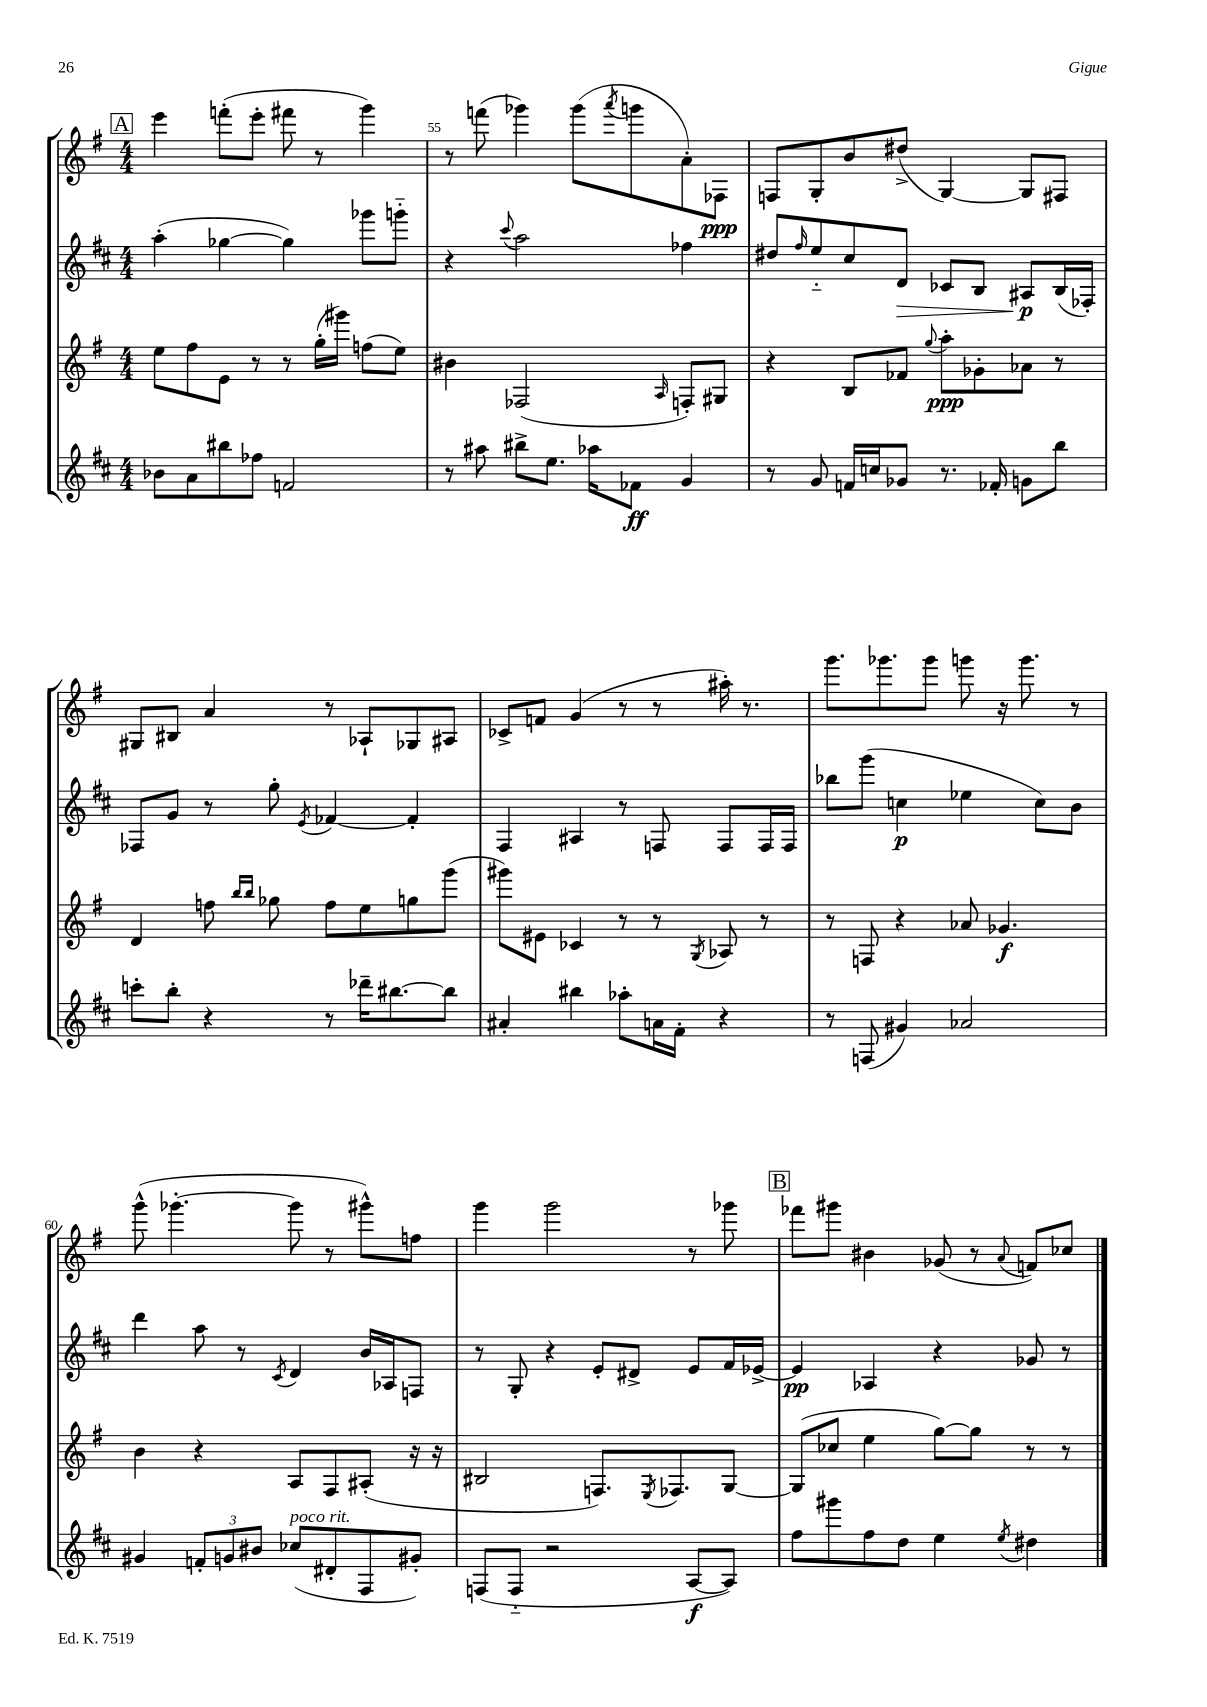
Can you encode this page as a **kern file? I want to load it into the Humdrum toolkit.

**kern	**kern	**kern	**kern
*staff4	*staff3	*staff2	*staff1
*clefG2	*clefG2	*clefG2	*clefG2
*k[f#c#]	*k[f#]	*k[f#c#]	*k[f#]
*M4/4	*M4/4	*M4/4	*M4/4
8b-\L	8ee\L	(4aa'\	4eee\
8a\	8ff#\	.	.
8bb#\	8e\J	[4gg-\	(8fff'\L
8ff-\J	8r	.	8eee'\J
2f/	8r	4gg-\])	8fff#\
.	(16gg'\LL	.	8r
.	16ggg#\JJ)	.	.
.	(8ff\L	8ggg-\L	4ggg\)
.	8ee\J)	8ggg'~\J	.
=	=	=	=
8r	4b#\	4r	8r
8aa#\	.	.	(8fff\
.	.	8qqccc#/	.
8bb#^\L	(2F-/	2aa\	4ggg-\)
8.ee\J	.	.	.
.	.	.	(8ggg-\L
16aa-\LK	.	.	.
.	.	.	8qaaa/
8f-\J	.	.	8ggg\
.	16qqA/	.	.
4g/	8F'/L)	4ff-\	8a'\)
.	8G#/J	.	8F-\J
=	=	=	=
8r	4r	8dd#/L	8F/L
.	.	16qqff#/	.
8g/	.	8ee'~/	8G'/
16f/LL	8B/L	8cc#/	8b/
16cc/J	.	.	.
8g-/J	8f-/J	8d/J	(8dd#^/J
.	8qqgg/	.	.
8.r	8aa'\L	8c-/L	[4G/)
.	8g-'\	8B/J	.
16f-'/	.	.	.
8g\L	8a-\J	8A#/L	8G/]L
8bb\J	8r	(16B/L	8F#/J
.	.	16F-'/JJ)	.
=	=	=	=
8ccc'\L	4d/	8F-/L	8G#/L
8bb'\J	.	8g/J	8B#/J
4r	8ff\	8r	4a/
.	16qqbb/LL	.	.
.	16qqbb/JJ	.	.
.	8gg-\	8gg'\	.
.	.	8qe/	.
8r	8ff\L	[4f-/	8r
16ddd-~\LK	8ee\	.	8A-`/L
[8.bb#\	.	.	.
.	8gg\	4f-'/]	8G-/
8bb#\]J	(8ggg\J	.	8A#/J
=	=	=	=
4a#'/	8ggg#\L)	4F#/	8c-^/L
.	8e#\J	.	8f/J
4bb#\	4c-/	4A#/	(4g/
8aa-'\L	8r	8r	8r
16a\L	8r	8F/	8r
16f#'\JJ	.	.	.
.	8qG/	.	.
4r	8A-/	8F/L	16aa#'\)
.	.	.	8.r
.	8r	16F/L	.
.	.	16F/JJ	.
=	=	=	=
8r	8r	8bb-\L	8.ggg\L
(8F/	8F/	(8ggg\J	.
.	.	.	8.ggg-\
4g#/)	4r	4cc\	.
.	.	.	8ggg-\J
2a-/	8a-/	4ee-\	8ggg\
.	4.g-/	.	16r
.	.	.	8.ggg\
.	.	8cc\L)	.
.	.	8b\J	8r
=	=	=	=
4g#/	4b\	4ddd\	(8ggg^^\
.	.	.	[4.ggg-'\
12f'/L	4r	8aa\	.
12g/	.	.	.
.	.	8r	.
12b#/J	.	.	.
.	.	8qc#/	.
(8cc-/L	8A/L	4d/	8ggg-\]
8d#'/	8F#/	.	8r
8F#/	(8A#'/J	16b/LL	8ggg#^^\L)
.	.	16A-/J	.
8g#'/J)	16r	8F/J	8ff\J
.	16r	.	.
=	=	=	=
(8F/L	2B#/	8r	4ggg\
8F'~/J	.	8G'/	.
2r	.	4r	2ggg\
.	8.F/L)	8e'/L	.
.	.	8d#^/J	.
.	8qE/	.	.
.	8.F-/	.	.
[8A/L	.	8e/L	8r
8A/]J)	[8G/J	16f#/L	8ggg-\
.	.	[16e-^/JJ	.
=	=	=	=
8ff#\L	(8G/]L	4e-/]	8fff-\L
8ggg#\	8cc-/J	.	8ggg#\J
8ff#\	4ee\	4A-/	4b#\
8dd\J	.	.	.
4ee\	[8gg\L)	4r	(8g-/
.	8gg\]J	.	8r
8qee/	.	.	8qqa/
4dd#\	8r	8g-/	8f/L)
.	8r	8r	8cc-/J
==	==	==	==
*-	*-	*-	*-
